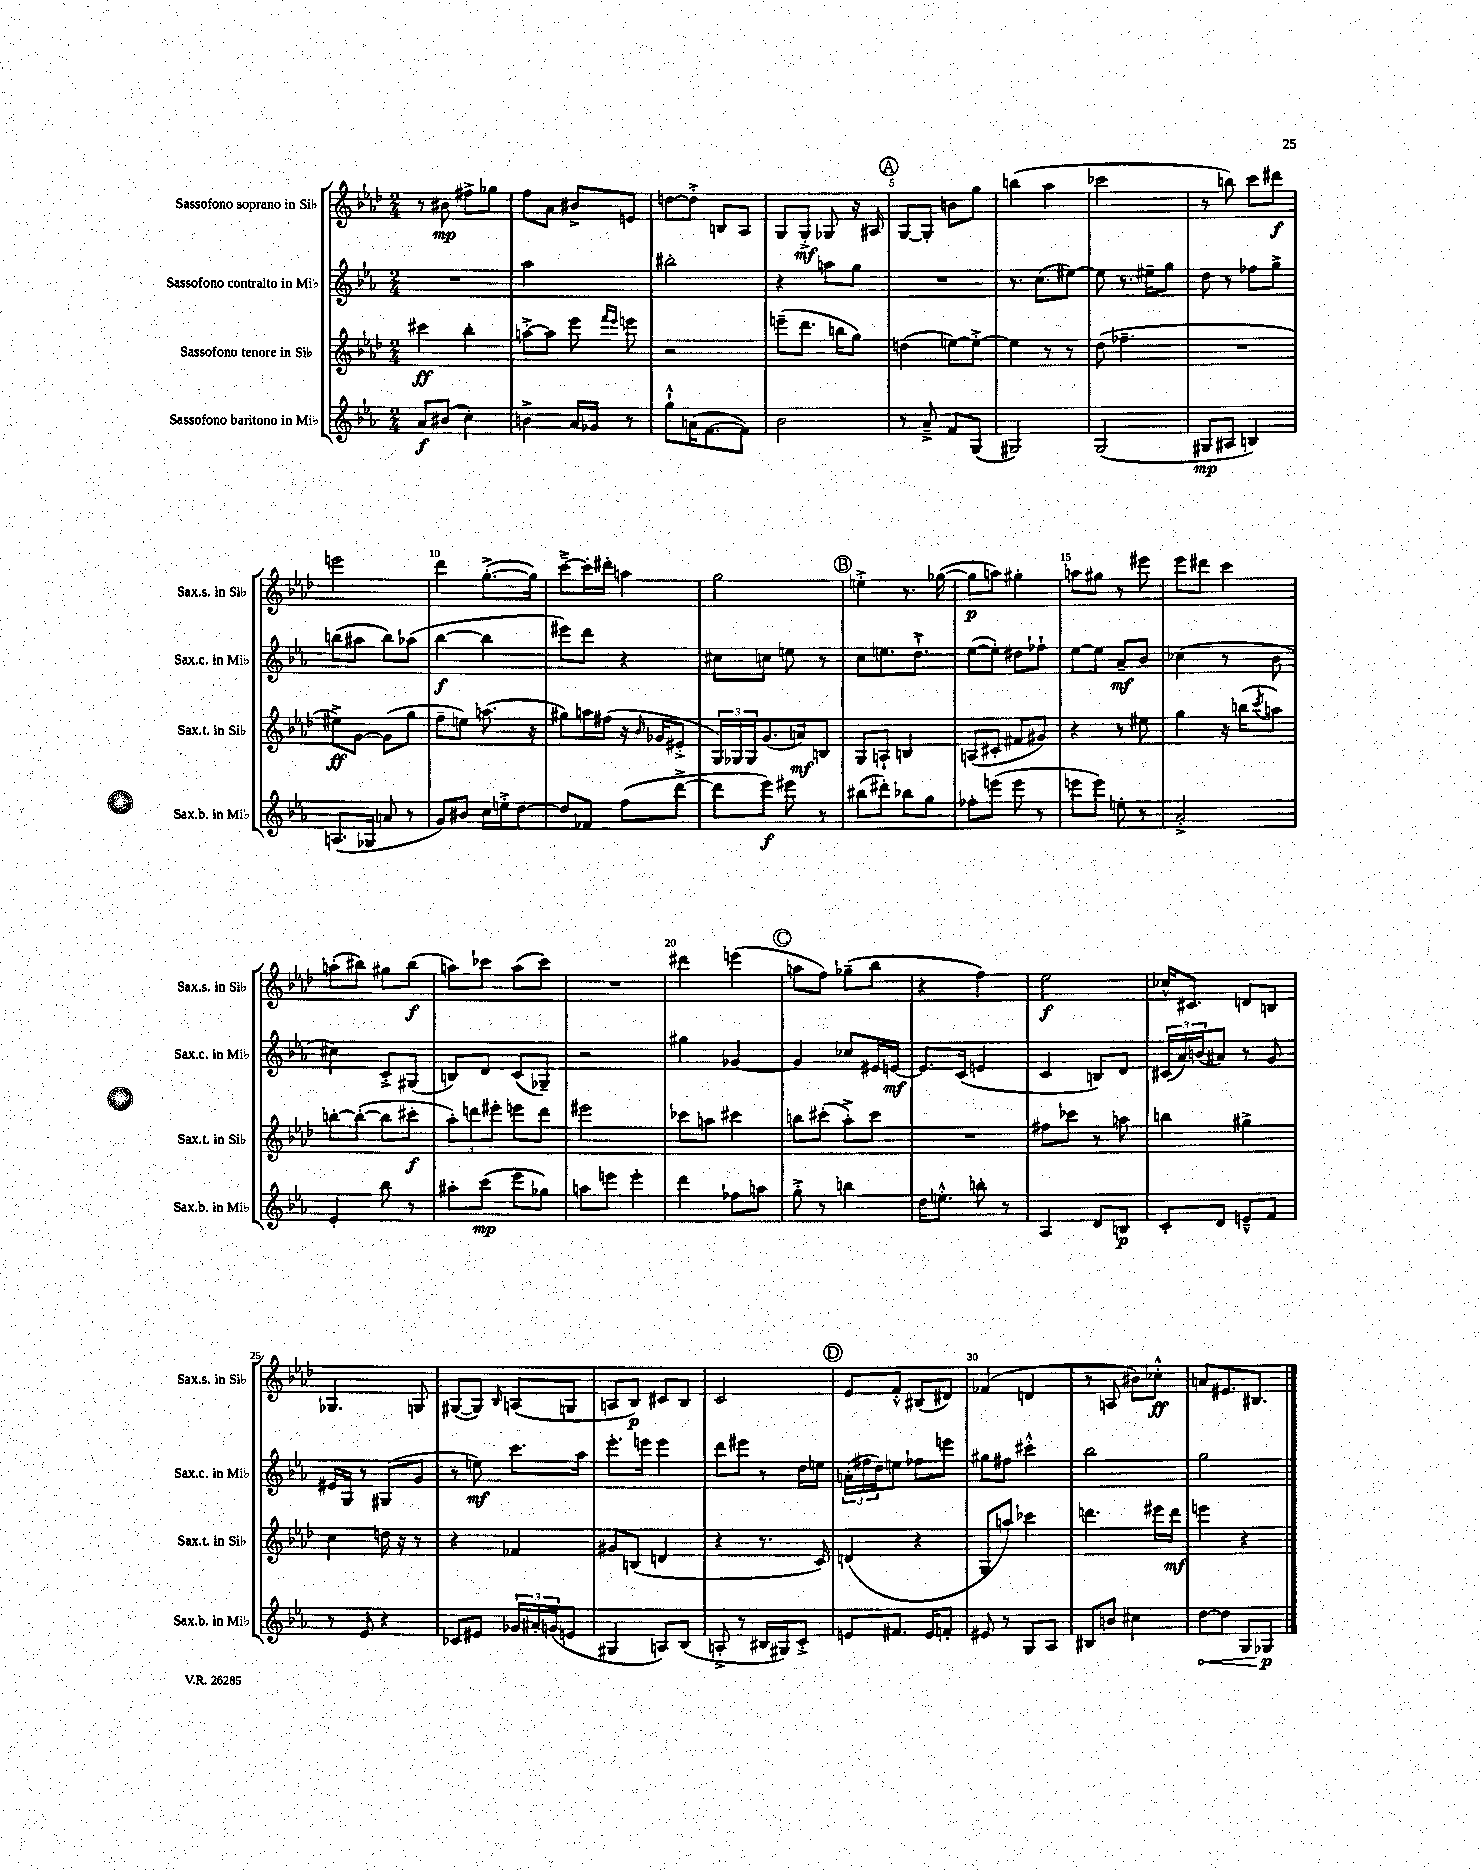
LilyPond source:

<<
\new StaffGroup <<
\new Staff = "s0" \with { instrumentName = "Sassofono soprano in Sib" shortInstrumentName = "Sax.s. in Sib" } {
    \clef treble \key aes \major \numericTimeSignature \time 2/4
    r8 bis'8\mp fis''8-> ges''8 |
    f''8 aes'8 bis'8-> e'8 |
    d''8~ d''8-.-> b8 aes8 |
    g8 g8-.->\mf ges8 r16 ais16 |
    \mark \markup { \circle "A" } g8~ g8-. b'8 g''8 |
    b''4( aes''4 |
    ces'''2 |
    r8 b''8) c'''8 dis'''8\f |
    e'''2 |
    des'''4 g''8.~-.->( g''16) |
    c'''8~---> c'''16-. dis'''16-. a''4 |
    g''2 |
    \mark \markup { \circle "B" } e''4-.-> r8. ges''16~( |
    ges''8\p a''8) gis''4-. |
    a''8 gis''8 r8 eis'''8 |
    ees'''8 dis'''8 c'''4 |
    a''8-.( bis''8) gis''8 bis''8\f( |
    a''8) ces'''8 a''8( ces'''8) |
    R2 |
    dis'''4 e'''4( |
    \mark \markup { \circle "C" } a''8 f''8) ges''8--( bes''8 |
    r4 f''4) |
    ees''2\f |
    ces''16-^ cis'8. d'8 b8 |
    ges4. g8 |
    gis8~( gis8) \grace { bes16 } a8( g8 |
    a8 bes8\p) cis'8 bes8 |
    c'2 |
    \mark \markup { \circle "D" } ees'8 f'8-.-^ bis8( dis'8) |
    fes'4( d'4 |
    r8 a8 bis'8) ces''8-.-^\ff |
    a'8 eis'8. bis8. \bar "|." |
}
\new Staff = "s1" \with { instrumentName = "Sassofono contralto in Mib" shortInstrumentName = "Sax.c. in Mib" } {
    \clef treble \key ees \major \numericTimeSignature \time 2/4
    R2 |
    aes''2 |
    bis''2-. |
    r4 a''8 g''8 |
    \mark \markup { \circle "A" } R2 |
    r8. c''8.( eis''8~) |
    eis''8 r8. eis''16-- g''8 |
    d''8 r8 fes''8 g''8-> |
    b''8( ais''8 b''8) aes''8( |
    bes''4~\f bes''4 |
    eis'''8) d'''8 r4 |
    cis''8 c''8 e''8 r8 |
    \mark \markup { \circle "B" } c''8 e''8. d''8.-!-> |
    ees''8~( ees''8-.) dis''8 fes''8-! |
    ees''8~ ees''8 aes'8--\mf bes'8 |
    ces''4( r8 bes'8 |
    cis''4) c'8-.-> gis8( |
    b8) d'8 c'8( ges8--) |
    r2 |
    gis''4 ges'4~ |
    \mark \markup { \circle "C" } ges'4 ces''8 eis'16 e'16~\mf |
    e'8. c'16( e'4 |
    c'4 b8) d'8 |
    \tuplet 3/2 { cis'16( aes'16) b'16( } ais'8) r8 g'8 |
    eis'16 g16 r8 gis8( g'8 |
    r8 e''8\mf) c'''8. aes''16 |
    ees'''8.-. e'''16 e'''4 |
    d'''8 eis'''8 r8 d''16 e''16 |
    \mark \markup { \circle "D" } \tuplet 3/2 { a'16-.( fis''16 d''16) } e''8 fes''8 e'''8 |
    gis''8 fis''8 cis'''4-.-^ |
    bes''2 |
    g''2 \bar "|." |
}
\new Staff = "s2" \with { instrumentName = "Sassofono tenore in Sib" shortInstrumentName = "Sax.t. in Sib" } {
    \clef treble \key aes \major \numericTimeSignature \time 2/4
    cis'''4\ff bes''4-. |
    a''8~-.-> a''8 ees'''8 \grace { f'''16 ees'''16 } e'''8 |
    r2 |
    e'''8--( des'''8. b''16 g''8) |
    \mark \markup { \circle "A" } d''4( e''8~) e''8~-.-> |
    e''4 r8 r8 |
    des''8( fes''4.-- |
    R2 |
    eis''8->\ff) g'8~ g'8( g''8 |
    f''8-- e''8) a''8.( r16 |
    gis''8) a''16 fis''16( r16 \grace { bes'16 } ges'16 eis'8-.-> |
    \tuplet 3/2 { g16) ges16 ges16 } g'8.( a'16\mf) b8 |
    \mark \markup { \circle "B" } g8 a8-! b4 |
    a8( cis'8-. fis'8 gis'8) |
    r4 r8 eis''8 |
    g''4 r16 b''16( \acciaccatura { c'''8 } a''8) |
    b''8~-. b''8~-.( b''8 cis'''8-.\f |
    \tuplet 3/2 { aes''8-.) d'''8 eis'''8-. } e'''8 d'''8 |
    eis'''2 |
    ces'''8 a''8 cis'''4 |
    \mark \markup { \circle "C" } b''8 cis'''8-.( aes''8-.->) cis'''8 |
    R2 |
    fis''8 ces'''8 r8 a''8 |
    b''4 gis''4-> |
    c''4 d''16 r16 r8 |
    r4 fes'4 |
    gis'8 b8( d'4 |
    r4 r8. c'16) |
    \mark \markup { \circle "D" } d'4( r4 |
    g8 a''8) ces'''4 |
    d'''4. eis'''16 d'''16\mf |
    e'''4 r4 \bar "|." |
}
\new Staff = "s3" \with { instrumentName = "Sassofono baritono in Mib" shortInstrumentName = "Sax.b. in Mib" } {
    \clef treble \key ees \major \numericTimeSignature \time 2/4
    aes'8\f bis'8( c''4-.) |
    b'4-> aes'16 ges'16 r8 |
    g''8-!-^ a'16( f'8.~ f'8) |
    bes'2 |
    \mark \markup { \circle "A" } r8 aes'8---> f'8 g8( |
    gis2) |
    g2( |
    gis8\mp ais8 b4) |
    a8.( ges16 a'8 r8 |
    g'8) bis'8 c''16 e''16-.-> d''8~ |
    d''8 fes'8 f''8( d'''8~-> |
    d'''8 ees'''8\f) eis'''8 r8 |
    \mark \markup { \circle "B" } bis''8( dis'''8-.) bes''8 g''8 |
    fes''8-. e'''8( e'''8 r8 |
    e'''8 e'''8) e''8-. r8 |
    aes'2-.-> |
    ees'4-. bes''8 r8 |
    ais''8-. c'''8\mp( ees'''8 ges''8) |
    a''8 e'''8 e'''4-. |
    d'''4 fes''8 a''8 |
    \mark \markup { \circle "C" } g''8-.-> r8 b''4 |
    d''16 e''8.-.-^ b''8-. r8 |
    aes4 d'8 b8\p |
    c'8-. d'8 e'8---^ f'8 |
    r8 ees'8 r4 |
    ces'8 eis'8 \tuplet 3/2 { ges'16 ais'16-. g'16( } e'8 |
    gis4 a8) bes8( |
    a8-.-> r8 bis16 gis16) c'8-.-> |
    \mark \markup { \circle "D" } e'8 fis'8. e'16 f'8-. |
    eis'8 r8 g8 aes8 |
    bis8 b'8 cis''4 |
    \once \override Hairpin.circled-tip = ##t d''8~\< d''8 g8 ges8\p\! \bar "|." |
}
>>
>>
\layout { \context { \Score \override BarNumber.break-visibility = ##(#f #t #t) barNumberVisibility = #(every-nth-bar-number-visible 5) } }
